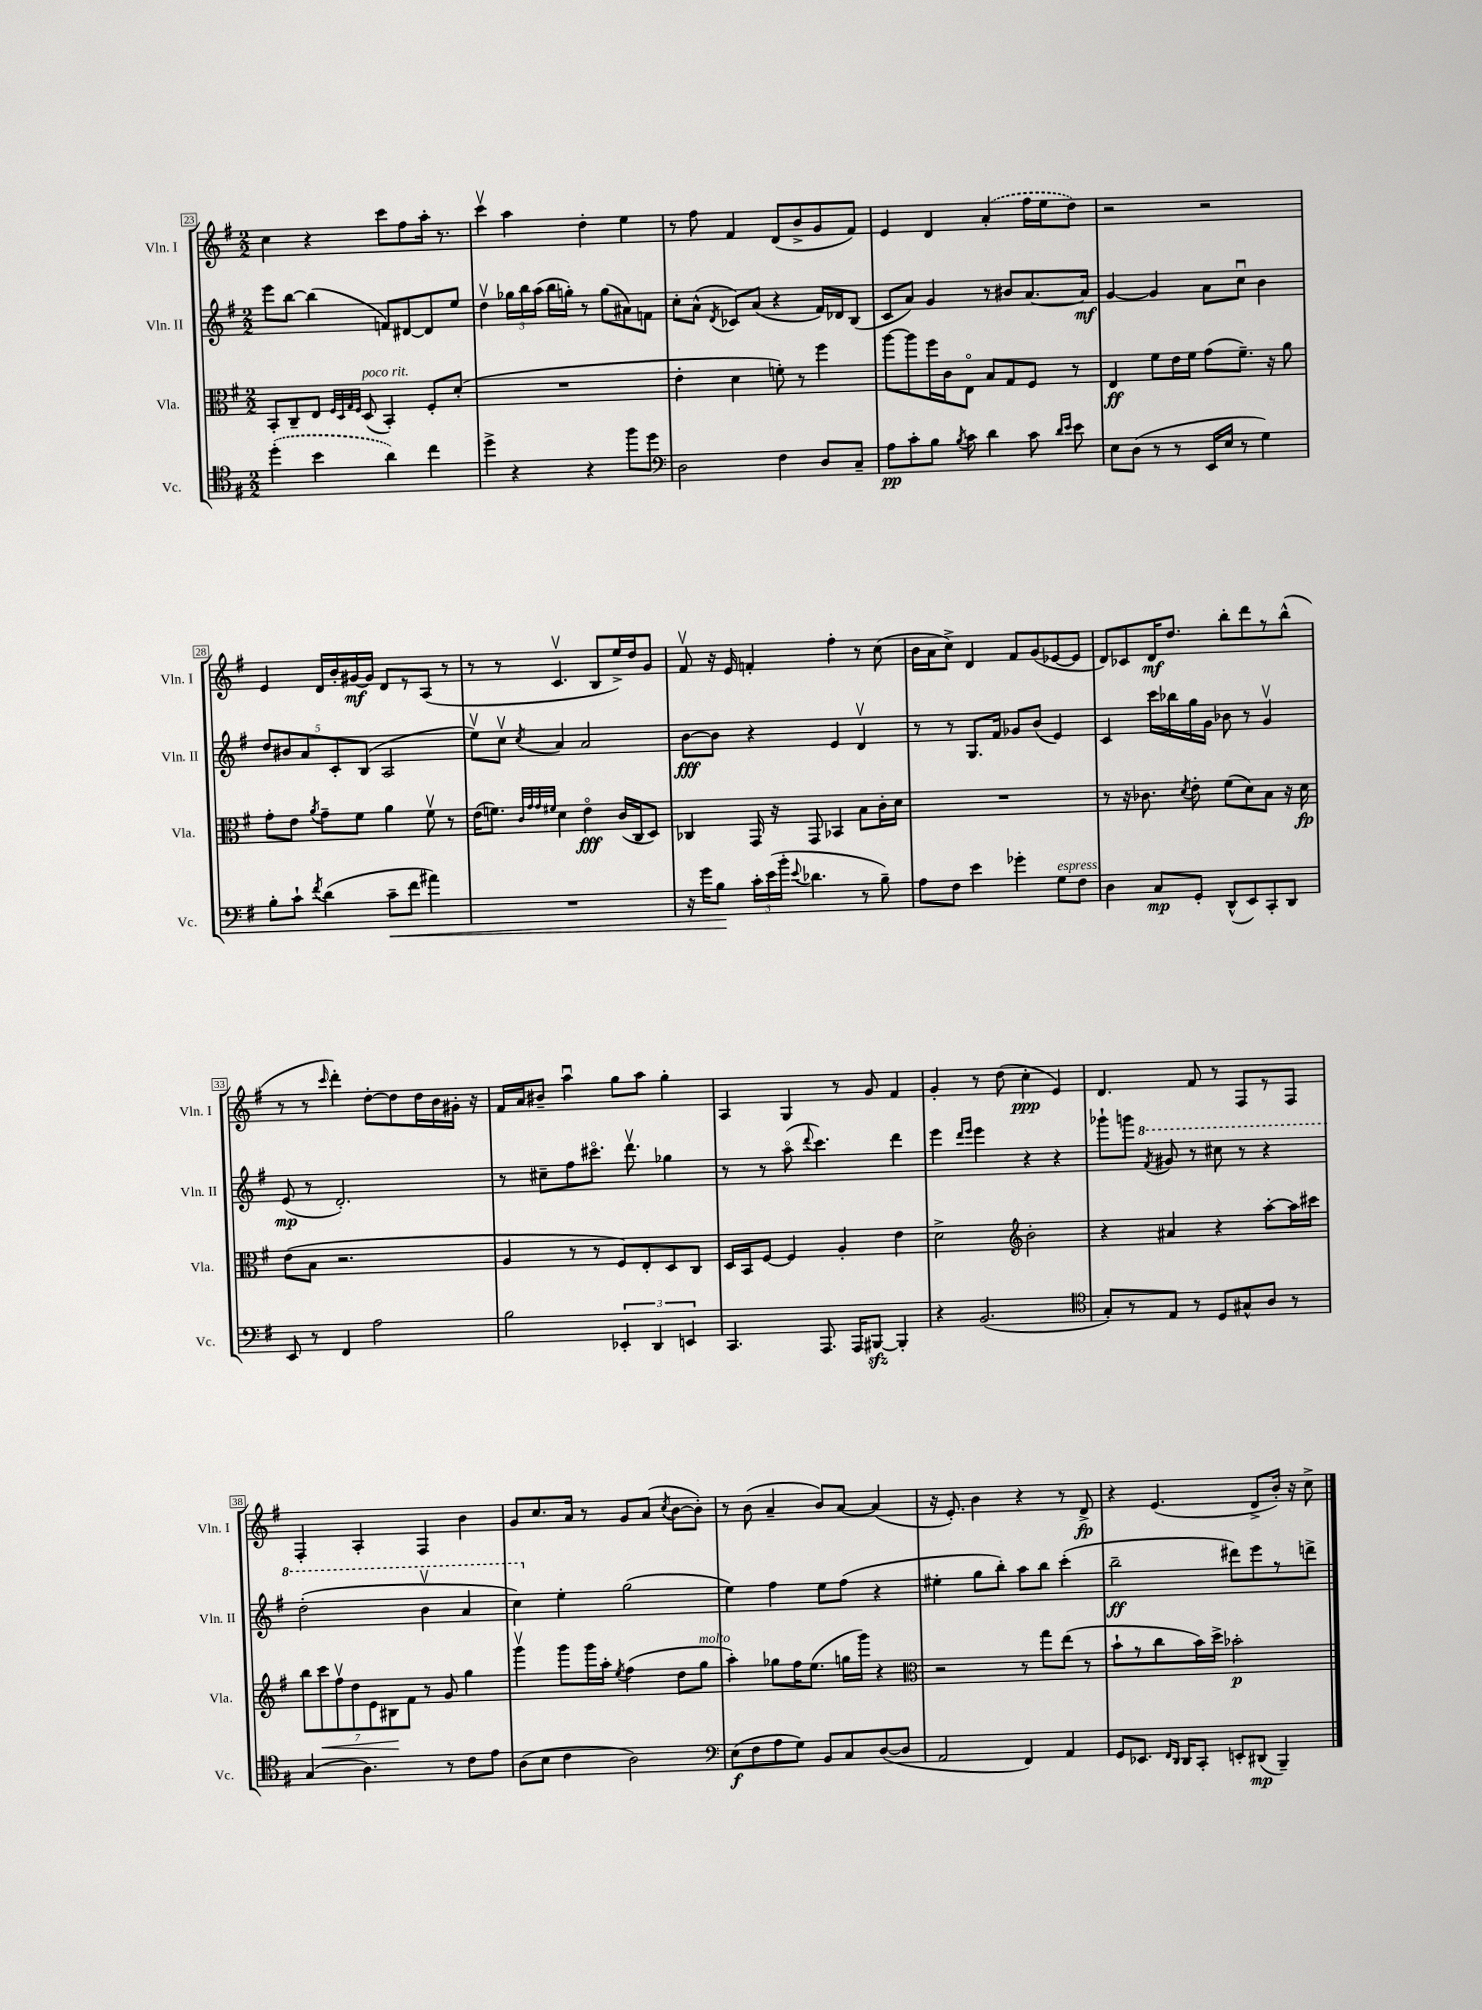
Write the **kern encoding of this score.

**kern	**kern	**kern	**kern
*staff4	*staff3	*staff2	*staff1
*clefC4	*clefC3	*clefG2	*clefG2
*k[f#]	*k[f#]	*k[f#]	*k[f#]
*M2/2	*M2/2	*M2/2	*M2/2
(4dd'	8BB'	8eee	4cc
.	8C~	[8bb	.
4b	8E	(4bb]	4r
.	32qqF#	.	.
.	32qqD	.	.
.	32qqG	.	.
.	32qqF#	.	.
.	(8D	.	.
4a)	4BB')	8f)	8ccc
.	.	[8d#	8ff#
4cc	8F#'	8d#]	16aa'
.	.	.	8.r
.	(8d'	8ee	.
=	=	=	=
4dd^	1r	4ddv	4cccv
4r	.	24gg-	4aa
.	.	24bb	.
.	.	(24aa	.
.	.	16bb	.
.	.	16gg')	.
4r	.	8r	4dd'
.	.	(8gg	.
8ff#	.	8a#)	4ee
8dd	.	8f	.
=	=	=	=
*clefF4	*	*	*
2D	4e'	8cc'	8r
.	.	(8a^^	8ff#
.	.	8qd	.
.	4d	8c-)	4f#
.	.	(8a	.
4F#	8f')	4r	(8d
.	8r	.	8b^
8D	4ff#	16f#)	8g
.	.	16d-	.
8C~	.	(8B	8f#)
=	=	=	=
8A	[8aa	8c	4e
8c'	8aa]	8a)	.
8B	16ff#	4g	4d
.	16c	.	.
8qB	.	.	.
8c	8Eo	.	.
4d	8B	8r	(4a'
.	8G	8b#	.
8c	8F#	[8.a	16ff#
.	.	.	16ee
16qqd	.	.	.
16qqe	.	.	.
8e	8r	.	8dd)
.	.	16a]	.
=	=	=	=
8E	4E	[4g	2r
(8D	.	.	.
8r	8f#	4g]	.
8r	16e	.	.
.	16f#	.	.
16EE	(8g	8a	2r
16E	.	.	.
8r	8.f#~)	8ccu	.
4G)	.	4b	.
.	16r	.	.
.	8a	.	.
=	=	=	=
8B'	8g'	10dd	4e
.	.	10b#	.
8c`	8e	.	.
.	.	10a	.
8qf#	8qa	.	.
(4d	8g~	.	16d
.	.	10c'	.
.	.	.	16b'
.	8f#	.	[16g#
.	.	(10B	.
.	.	.	16g#]
8c~	4a	2A	8d
8f#	.	.	8r
4a#)	8f#v	.	(8A
.	8r	.	8r
=	=	=	=
1r	(16e	8eev)	8r
.	8.f)	.	.
.	.	8ccv	8r
.	32qqc	.	.
.	32qqg	.	.
.	32qqg	.	.
.	32qqf#	8qcc	.
.	4d	4a	4.cv
.	4eo	2a	.
.	.	.	8B
.	(16c	.	16ee^)
.	16C	.	16dd
.	8D)	.	8g
=	=	=	=
16r	4C-	[8b	8f#v
16g	.	.	.
8B	.	8b]	16r
.	.	.	16e
24c'	16GG	4r	4f'
(24e	.	.	.
.	16r	.	.
24b'	.	.	.
8qqe	.	.	.
4.d-	8GG	.	.
.	4BB-	4e	4ff#'
8r	8B	4dv	8r
8B~)	16c'	.	(8cc
.	16d	.	.
=	=	=	=
8A	1r	8r	16b
.	.	.	16a
8F#	.	8r	8cc^)
4e	.	8.G	4d
.	.	16f#	.
4g-'	.	8g-	8f#
.	.	(8b	(8g
8G	.	4e)	[8e-
8F#	.	.	8e-]
=	=	=	=
4D	8r	4c	8d)
.	16r	.	8c-
.	8.c-	.	.
8C	.	16ccc	16d
.	.	16bb-	8.dd
.	8qd	.	.
8GG'	8e'	16gg	.
.	.	16g	.
(8DD^^	(8f#	8b-	8bb'
8EE)	8d)	8r	8ddd
8CC'	8B	4gv	8r
8DD	16r	.	(8bb^^
.	16d	.	.
=	=	=	=
8EE	(8e	(8e	8r
8r	8B	8r	8r
.	.	.	16qqccc
4FF#	2.r	2.d')	4ddd')
2A	.	.	[8dd'
.	.	.	8dd]
.	.	.	16dd
.	.	.	16b
.	.	.	16g#'
.	.	.	16r
=	=	=	=
2B	4A	8r	16f#
.	.	.	16a
.	.	8cc#~	8b#~
.	8r	8ff#	4aau
.	8r	8.ccc#o	.
6EE-'	8F#)	.	8gg
.	.	8.dddv	.
.	8E'	.	8aa
6DD	.	.	.
.	8D	4gg-	4gg'
6EE	.	.	.
.	8C	.	.
=	=	=	=
4.CC	16D	8r	4A
.	16BB	.	.
.	[8F#	8r	.
.	4F#]	(8aao	4G
.	.	8qqddd	.
8.AAA	.	4.ccc)	.
.	4A'	.	8r
16AAA	.	.	.
[8BBB#	.	.	8g
4BBB#']	4e	4ddd	4f#
=	=	=	=
4r	2d^	4eee	4g'
.	.	16qqddd	.
.	.	16qqeee	.
(2.BB	.	4eee	8r
.	.	.	(8dd
*	*clefG2	*	*
.	2b'	4r	4cc'
.	.	4r	4e)
=	=	=	=
*clefC4	*	*	*
8G')	4r	8ggg-`	4.d
8r	.	8ggg	.
.	.	8qff#	.
8E	4a#	8gg#	.
8r	.	8r	8f#
8D	4r	8ccc#	8r
8G#^^	.	8r	8F#
8A	[8aa'	4r	8r
8r	16aa]	.	8F#
.	16ccc#	.	.
=	=	=	=
(4G	14bb	(2ddd'	4F#'
.	14ccc	.	.
.	14ff#v	.	.
.	14dd	.	.
4.A)	.	.	4A'
.	14e	.	.
.	14B#	.	.
.	14f#	.	.
.	8r	4bbv	4F#
8r	8g	.	.
8c	4gg	4aa	4b
8e	.	.	.
=	=	=	=
(8A	4gggv	4ccc)	8g
8B	.	.	8.cc
4c	8ggg	4ee'	.
.	.	.	16a
.	16ggg	.	8r
.	16aa'	.	.
.	8qee	.	.
2A)	(4ff#	(2gg	8g
.	.	.	(8a
.	.	.	8qcc
.	8dd	.	[8b
.	8gg	.	8b'])
=	=	=	=
*clefF4	*	*	*
(8E	4aa')	4ee)	8r
8F#	.	.	(8b
8A	8gg-	4ff#	4a~
8G)	16ff#	.	.
.	(8.ee	.	.
8BB	.	8ee	8b)
8C	16gg	(8ff#	[8a
.	16ggg)	.	.
([8D	4r	4r	(4a]
8D]	.	.	.
=	=	=	=
*	*clefC3	*	*
2AA	2r	4ee#'	16r
.	.	.	8.e')
.	.	8gg	4b
.	.	8bb')	.
4FF#)	8r	8aa	4r
.	8gg	8bb	.
4AA	(8ee	(4ccc'	8r
.	8r	.	8d^
=	=	=	=
8GG	8b`	2bb~	4r
8.EE-	8r	.	.
.	8cc	.	(4.e
16qqFF#	.	.	.
16qqDD	.	.	.
16DD	.	.	.
8CC'	16b)	.	.
.	16dd^	.	.
8EE'	2b-'	8ddd#)	.
(8DD#	.	8eee	8d^
4BBB~)	.	8r	16b')
.	.	.	16r
.	.	8ddd^	8cc^
==	==	==	==
*-	*-	*-	*-
